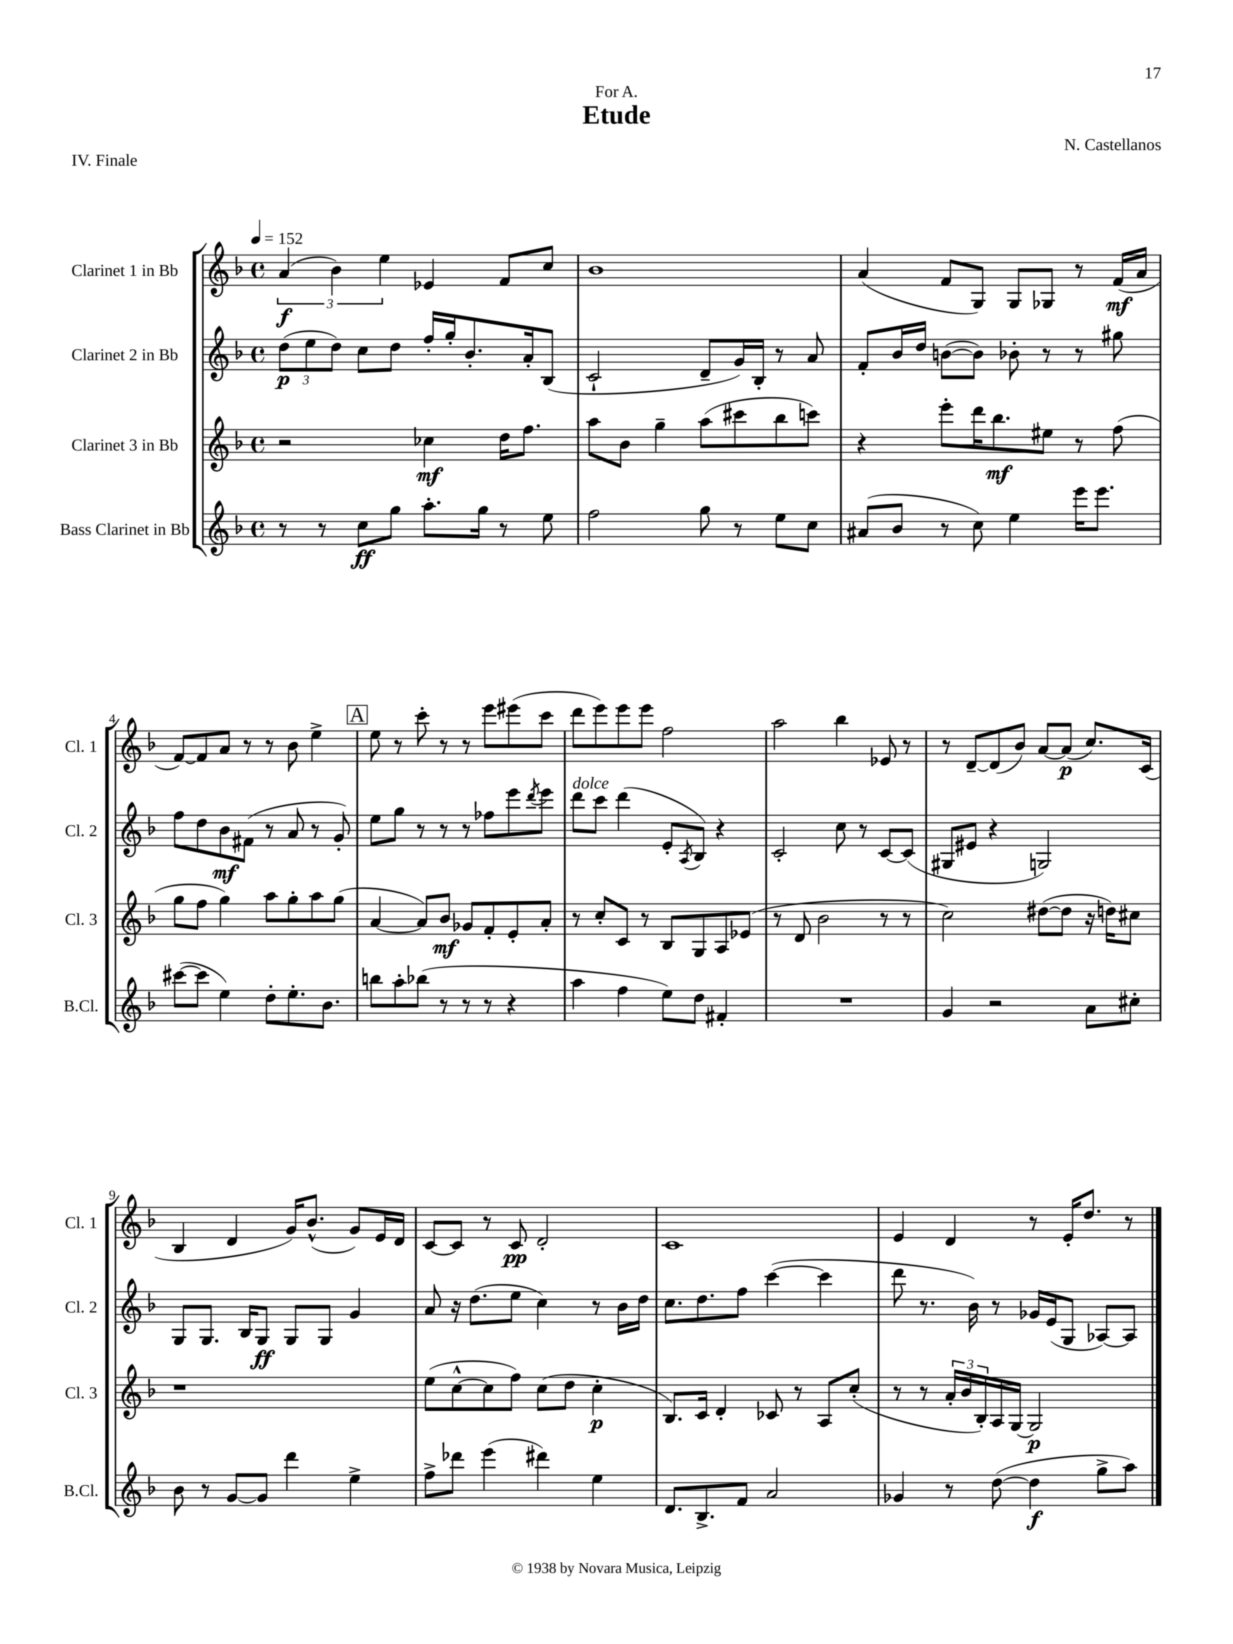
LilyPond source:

\header { title = "Etude" composer = "N. Castellanos" dedication = "For A." piece = "IV. Finale" }
<<
\new StaffGroup <<
\new Staff = "s0" \with { instrumentName = "Clarinet 1 in Bb" shortInstrumentName = "Cl. 1" } {
    \clef treble \key f \major \defaultTimeSignature \time 4/4 \tempo 4 = 152
    \tuplet 3/2 { a'4\f( bes'4) e''4 } ees'4 f'8 c''8 |
    bes'1 |
    a'4( f'8 g8) g8 ges8 r8 f'16\mf( a'16 |
    f'8~) f'8 a'8 r8 r8 bes'8 e''4-> |
    \mark \markup { \box "A" } e''8 r8 c'''8-. r8 r8 e'''8 eis'''8( c'''8 |
    d'''8 e'''8) e'''8 e'''8 f''2 |
    a''2 bes''4 ees'8 r8 |
    r8 d'8~-- d'8( bes'8) a'8~ a'8\p( c''8.) c'16( |
    bes4 d'4 g'16) bes'8.-^( g'8) e'16 d'16 |
    c'8~ c'8 r8 c'8\pp d'2-. |
    c'1 |
    e'4 d'4 r8 e'16-. d''8. r8 \bar "|." |
}
\new Staff = "s1" \with { instrumentName = "Clarinet 2 in Bb" shortInstrumentName = "Cl. 2" } {
    \clef treble \key f \major \defaultTimeSignature \time 4/4
    \tuplet 3/2 { d''8\p( e''8 d''8) } c''8 d''8 f''16-. g''16-. bes'8.-. a'16-. bes8( |
    c'2-! d'8-- g'16) bes16-. r8 a'8 |
    f'8-. bes'16 d''16 b'8~( b'8) bes'8-. r8 r8 gis''8 |
    f''8 d''8 bes'8\mf fis'8( r8 a'8 r8 g'8-.) |
    \mark \markup { \box "A" } e''8 g''8 r8 r8 r8 fes''8 e'''8 \acciaccatura { d'''8 } e'''8 |
    d'''8^\markup { \italic "dolce" } c'''8 d'''4( e'8-. \acciaccatura { a8 } bes8) r4 |
    c'2-. c''8 r8 c'8~ c'8( |
    gis8 eis'8 r4 g2) |
    g8 g8. bes16 g8\ff g8 g8 g'4 |
    a'8 r16 d''8.( e''8 c''4) r8 bes'16 d''16 |
    c''8. d''8. f''8 c'''4~( c'''4 |
    d'''8 r8. bes'16) r8 ges'16 e'16( g8 aes8~) aes8 \bar "|." |
}
\new Staff = "s2" \with { instrumentName = "Clarinet 3 in Bb" shortInstrumentName = "Cl. 3" } {
    \clef treble \key f \major \defaultTimeSignature \time 4/4
    r2 ces''4\mf d''16 f''8. |
    a''8 bes'8 g''4-- a''8( cis'''8 bes''8 c'''8) |
    r4 e'''8-. d'''16 bes''8.\mf eis''8 r8 f''8( |
    g''8 f''8 g''4) a''8 g''8-. a''8 g''8( |
    \mark \markup { \box "A" } a'4~ a'8) bes'8\mf ges'8 f'8-. e'8-. a'8-. |
    r8 c''8-. c'8 r8 bes8 g8 a8 ees'8( |
    r8 d'8 bes'2 r8 r8 |
    c''2) dis''8~( dis''8 r16 d''16) cis''8 |
    r1 |
    e''8( c''8~-^ c''8 f''8) c''8( d''8 c''4-.\p |
    bes8.) c'16 d'4-. ces'8 r8 a8 c''8-.( |
    r8 r8 \tuplet 3/2 { a'16-. bes'16 bes16-.) } a16 g16~ g2\p \bar "|." |
}
\new Staff = "s3" \with { instrumentName = "Bass Clarinet in Bb" shortInstrumentName = "B.Cl." } {
    \clef treble \key f \major \defaultTimeSignature \time 4/4
    r8 r8 c''8\ff g''8 a''8.-. g''16 r8 e''8 |
    f''2 g''8 r8 e''8 c''8 |
    ais'8( bes'8 r8 c''8) e''4 e'''16 e'''8. |
    cis'''8~( cis'''8 e''4) d''8-. e''8.-. bes'8. |
    \mark \markup { \box "A" } b''8 a''8-. bes''8( r8 r8 r8 r4 |
    a''4 f''4 e''8) d''8 fis'4-. |
    R1 |
    g'4 r2 a'8 cis''8-. |
    bes'8 r8 g'8~ g'8 d'''4 e''4-> |
    f''8-> des'''8 e'''4( dis'''4) e''4 |
    d'8. bes8.-> f'8 a'2 |
    ges'4 r8 d''8~( d''4\f g''8-> a''8) \bar "|." |
}
>>
>>
